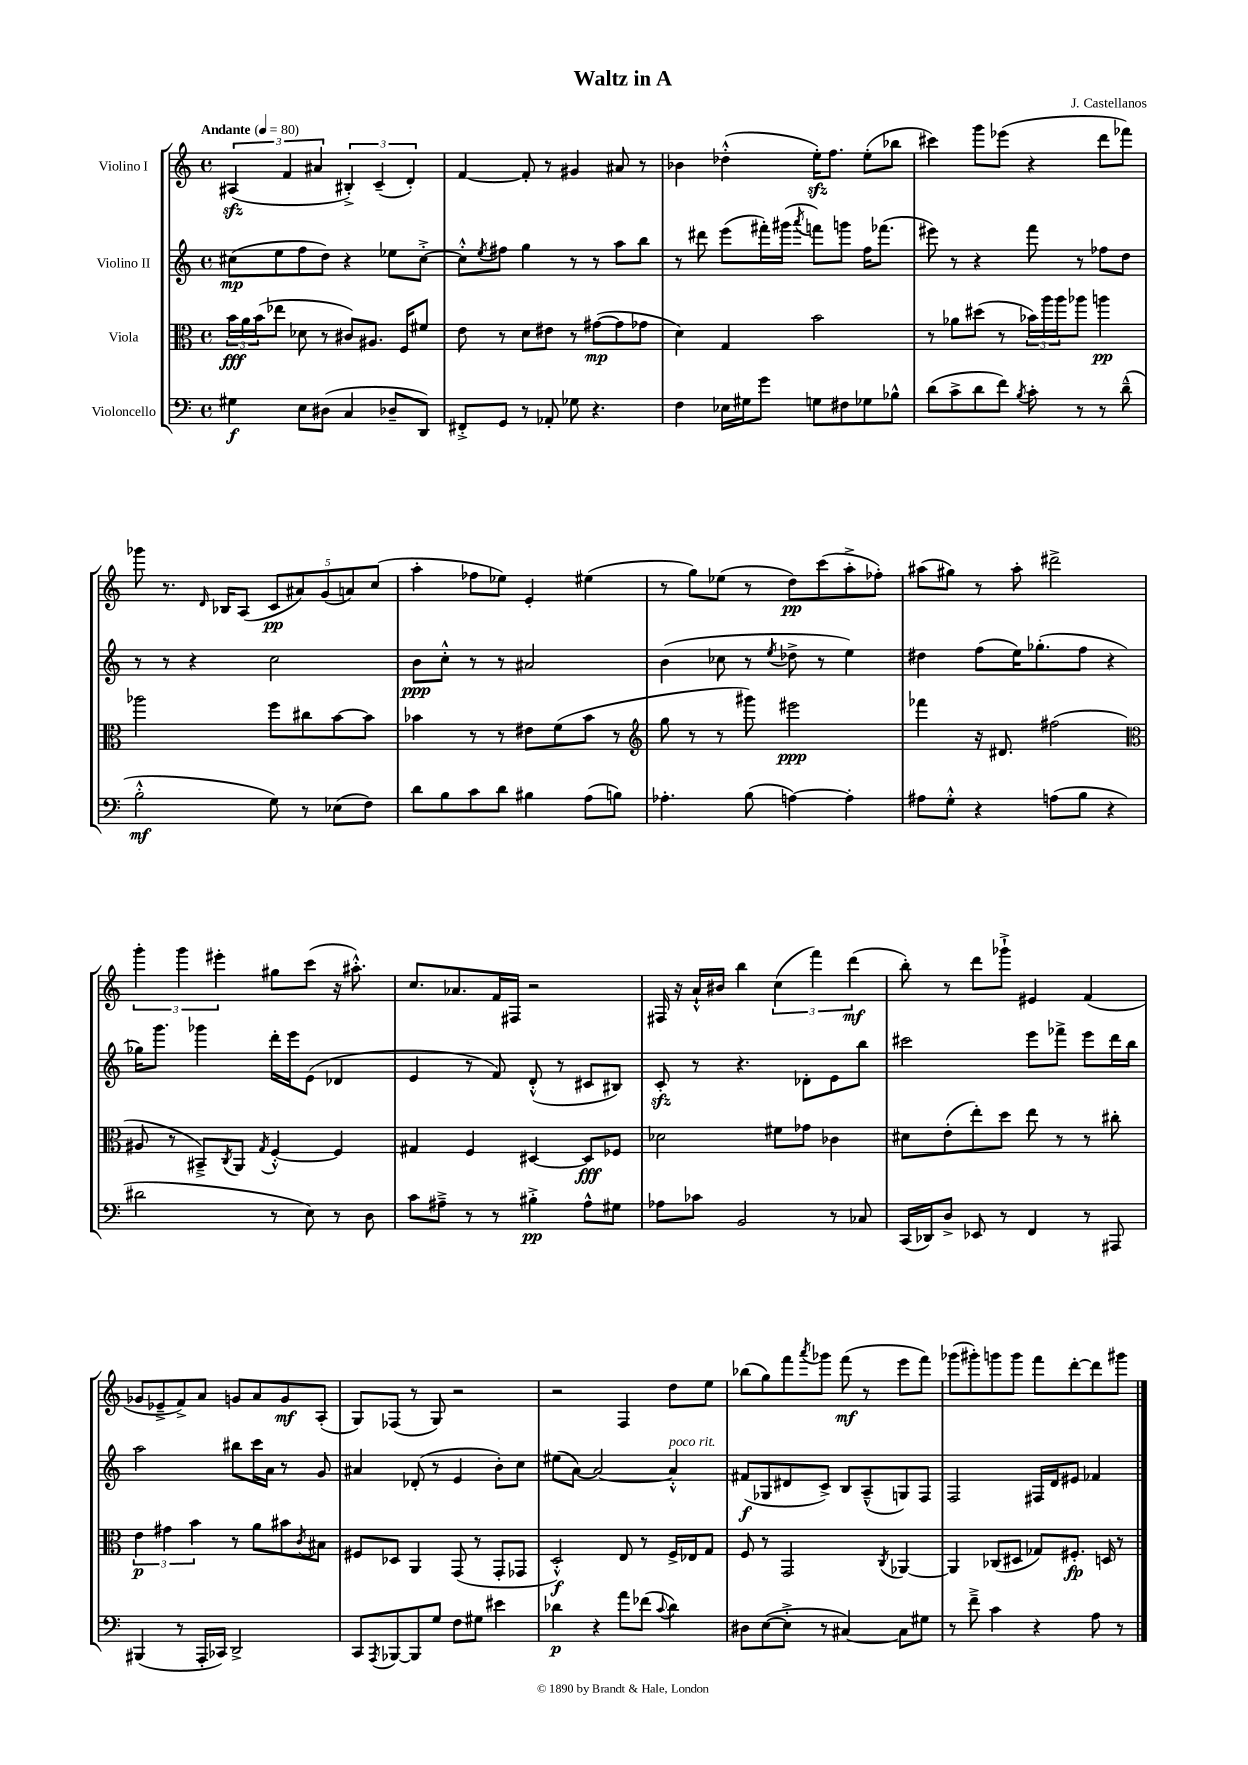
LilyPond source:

\header { title = "Waltz in A" composer = "J. Castellanos" }
<<
\new StaffGroup <<
\new Staff = "s0" \with { instrumentName = "Violino I" } {
    \clef treble \key c \major \defaultTimeSignature \time 4/4 \tempo "Andante" 4 = 80
    \tuplet 3/2 { ais4\sfz( f'4 ais'4 } \tuplet 3/2 { bis4-.->) c'4--( d'4-.) } |
    f'4~ f'8-. r8 gis'4 ais'8 r8 |
    bes'4 des''4-.-^( e''16-.\sfz) f''8. e''8-.( bes''8 |
    cis'''4) g'''8 ees'''8( r4 d'''8 fes'''8) |
    ges'''8 r8. \grace { d'16 } bes16 a8( \tuplet 5/4 { c'8\pp ais'8) g'8( a'8) c''8( } |
    a''4-. fes''8 ees''8) e'4-. eis''4( |
    r8 g''8) ees''8( r8 d''8\pp) c'''8( a''8-.-> fes''8-.) |
    ais''8( gis''8) r8 ais''8-. dis'''2-> |
    \tuplet 3/2 { g'''4-. g'''4 eis'''4-. } gis''8 c'''8( r16 ais''8.-.-^) |
    c''8. aes'8. f'16 fis16 r2 |
    fis16 r16 a'16-!-^ bis'16 b''4 \tuplet 3/2 { c''4( f'''4) d'''4\mf( } |
    b''8-.) r8 d'''8 ges'''8-!-> eis'4 f'4( |
    ges'8 ees'8---> f'8->) a'8 g'8 a'8 g'8\mf a8-.( |
    g8) fes8( r8 g8) r2 |
    r2 f4 d''8 e''8 |
    bes''8( g''8) f'''8 \acciaccatura { a'''8 } ges'''8 f'''8\mf( r8 e'''8 f'''8) |
    ges'''8( gis'''8-.) g'''8 g'''8 f'''8 d'''8~-. d'''8 gis'''8 \bar "|." |
}
\new Staff = "s1" \with { instrumentName = "Violino II" } {
    \clef treble \key c \major \defaultTimeSignature \time 4/4
    cis''8\mp( e''8 f''8 d''8) r4 ees''8 cis''8~-.-> |
    cis''8-.-^ \acciaccatura { e''8 } fis''8 g''4 r8 r8 a''8 b''8 |
    r8 dis'''8 e'''8( fis'''16-.) gis'''16( \acciaccatura { a'''8 } f'''8) g'''8 f''16 fes'''8.( |
    eis'''8) r8 r4 f'''8 r8 fes''8 d''8 |
    r8 r8 r4 c''2 |
    b'8\ppp c''8-.-^ r8 r8 ais'2 |
    b'4( ces''8 r8 \acciaccatura { e''8 } des''8-> r8 e''4) |
    dis''4 f''8( e''16) ges''8.-.( f''8 r4 |
    ges''16) g'''8. ges'''4 d'''16-. e'''16 e'8( des'4 |
    e'4 r8 f'8) d'8-.-^( r8 cis'8 bis8) |
    c'8-.\sfz r8 r4. des'8-. e'8 b''8 |
    cis'''2 e'''8 fes'''8-> e'''8 d'''16 b''16 |
    a''2 bis''8 c'''16 a'16 r8 g'8 |
    ais'4 des'8-.( r8 e'4 b'8-.) c''8 |
    eis''8( a'8~) a'2~ a'4-.-^^\markup { \italic "poco rit." } |
    fis'8\f( ges8 dis'8 c'8->) b8 a8---^( g8) f8 |
    f2 fis16 d'16 eis'8 fes'4 \bar "|." |
}
\new Staff = "s2" \with { instrumentName = "Viola" } {
    \clef alto \key c \major \defaultTimeSignature \time 4/4
    \tuplet 3/2 { b'16\fff a'16 b'16( } ees''8 des'8 r8 cis'8) ais8. f16 fis'8 |
    e'8 r8 d'8 eis'8 r8 gis'8~\mp( gis'8 ges'8 |
    d'4) g4 b'2 |
    r8 aes'8 dis''8( r8 \tuplet 3/2 { bes'16) a''16 a''16 } aes''8 a''4\pp |
    aes''2 f''8 cis''8 b'8~ b'8 |
    bes'4 r8 r8 eis'8 f'8( bes'8 r8 |
    \clef treble g''8 r8 r8 gis'''8) eis'''2\ppp |
    fes'''4 r16 dis'8. fis''2( |
    \clef alto ais8 r8 bis,8--->) \acciaccatura { c8 } a,8 \acciaccatura { g8 } f4~-.-^ f4 |
    gis4 f4 dis4~ dis8\fff fes8 |
    des'2 fis'8 ges'8 ces'4 |
    dis'8 e'8-.( e''8-.) d''8 e''8 r8 r8 cis''8-. |
    \tuplet 3/2 { e'4\p gis'4 b'4 } r8 a'8 bis'8 \acciaccatura { c'8 } bis8 |
    fis8 des8 a,4 g,8( r8 g,8-. ges,8 |
    d2-.-^\f) e8 r8 f16-> ees16 g8 |
    f8 r8 g,2 \acciaccatura { c8 } aes,4~ |
    aes,4 ces8( dis8 ges8) fis8.-.\fp d16 r8 \bar "|." |
}
\new Staff = "s3" \with { instrumentName = "Violoncello" } {
    \clef bass \key c \major \defaultTimeSignature \time 4/4
    gis4\f e8 dis8( c4 des8-- d,8) |
    fis,8-.-> g,8 r8 aes,8-. ges8 r4. |
    f4 ees16 gis16 g'8 g8 fis8 ges8 bes8-^ |
    d'8( c'8-> d'8 f'8) \acciaccatura { b8 } c'8-. r8 r8 d'8---^( |
    b2-.-^\mf g8) r8 ees8( f8) |
    d'8 b8 c'8 d'8 bis4 a8( b8) |
    aes4.-. b8( a4~) a4-. |
    ais8 g8-.-^ r4 a8( b8 r4 |
    dis'2 r8 e8) r8 d8 |
    c'8 ais8---> r8 r8 bis4-.->\pp ais8-^ gis8 |
    aes8 ces'8 b,2 r8 ces8 |
    c,16( des,16) d8-> ees,8 r8 f,4 r8 ais,,8 |
    bis,,4( r8 a,,16-. ces,16) d,2-> |
    c,8 \acciaccatura { a,,8 } bes,,8~ bes,,8 g8 f8 gis8 eis'4 |
    des'4\p r4 a'8 fes'8( \appoggiatura { c'8 } des'4) |
    dis8 e8~( e8-.-> r8 cis4~) cis8 gis8 |
    r8 f'8---> c'4 r4 a8 r8 \bar "|." |
}
>>
>>
\layout { \context { \Score \remove "Bar_number_engraver" } }
